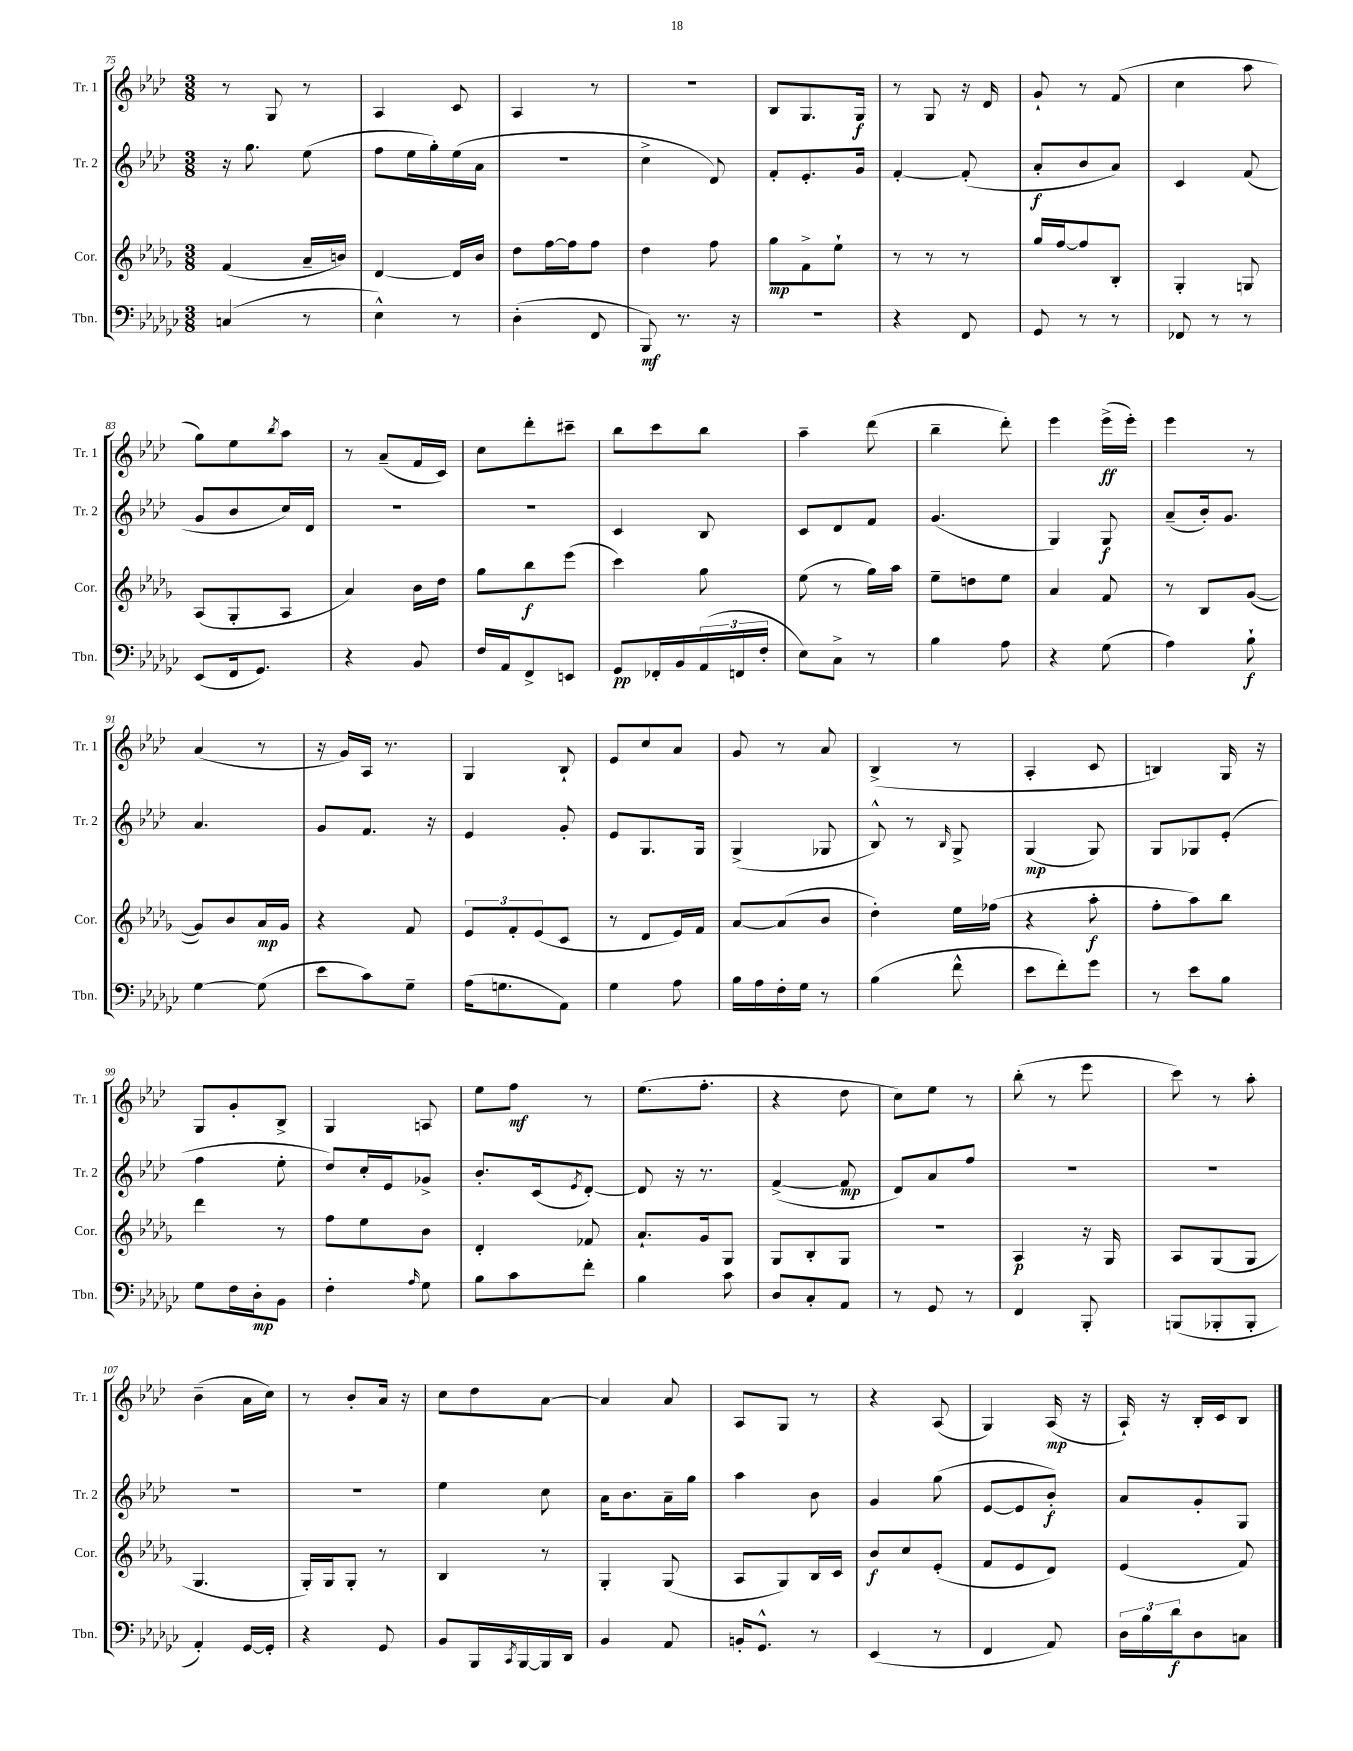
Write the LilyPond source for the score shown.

<<
\new StaffGroup <<
\new Staff = "s0" \with { instrumentName = "Tr. 1" shortInstrumentName = "Tr. 1" } {
    \clef treble \key aes \major \numericTimeSignature \time 3/8
    r8 g8 r8 |
    aes4 c'8 |
    aes4 r8 |
    r4. |
    bes8 g8. g16\f |
    r8 g8 r16 des'16 |
    g'8-! r8 f'8( |
    c''4 aes''8 |
    g''8) ees''8 \acciaccatura { bes''8 } aes''8 |
    r8 aes'8--( f'16 c'16) |
    c''8 des'''8-. cis'''8-- |
    bes''8 c'''8 bes''8 |
    aes''4-- des'''8( |
    bes''4-- des'''8-.) |
    ees'''4 ees'''16->\ff( ees'''16-.) |
    ees'''4 r8 |
    aes'4( r8 |
    r16 g'16) aes16 r8. |
    g4 bes8-! |
    ees'8 c''8 aes'8 |
    g'8 r8 aes'8 |
    bes4->( r8 |
    aes4-. c'8 |
    b4) g16 r16 |
    g8 g'8-. bes8-> |
    g4 a8 |
    ees''8 f''8\mf r8 |
    ees''8.( f''8.-. |
    r4 des''8 |
    c''8) ees''8 r8 |
    bes''8-.( r8 ees'''8 |
    c'''8) r8 aes''8-. |
    bes'4--( aes'16 c''16) |
    r8 bes'8-. aes'16 r16 |
    c''8 des''8 aes'8~ |
    aes'4 aes'8 |
    aes8 g8 r8 |
    r4 aes8( |
    g4) aes16\mp( r16 |
    aes16-!) r16 bes16-. c'16 bes8 \bar "|." |
}
\new Staff = "s1" \with { instrumentName = "Tr. 2" shortInstrumentName = "Tr. 2" } {
    \clef treble \key aes \major \numericTimeSignature \time 3/8
    r16 g''8. ees''8( |
    f''8 ees''16 g''16-.) ees''16( aes'16 |
    R4. |
    c''4-> des'8) |
    f'8-. ees'8.-. g'16 |
    f'4~-. f'8-.( |
    aes'8-.\f bes'8 aes'8) |
    c'4 f'8( |
    g'8 bes'8 c''16) des'16 |
    r4. |
    R4. |
    c'4 bes8 |
    c'8 des'8 f'8 |
    g'4.( |
    g4) g8\f |
    aes'8--( bes'16-.) g'8. |
    aes'4. |
    g'8 f'8. r16 |
    ees'4 g'8-. |
    ees'8 g8. g16 |
    g4->( ges8 |
    bes8-^) r8 \grace { bes16 } g8-> |
    g4\mp( g8) |
    g8 ges8 ees'8-.( |
    f''4 ees''8-. |
    des''8) c''16-. ees'16 ges'8-> |
    bes'8.-. c'16( \acciaccatura { ees'8 } des'8~-.) |
    des'8 r16 r8. |
    f'4~->( f'8\mp |
    des'8) aes'8 f''8 |
    R4. |
    R4. |
    R4. |
    R4. |
    ees''4 c''8 |
    aes'16 bes'8. aes'16-- g''16 |
    aes''4 bes'8 |
    g'4 g''8( |
    ees'8~ ees'8 bes'8-.\f) |
    aes'8 g'8-. g8 \bar "|." |
}
\new Staff = "s2" \with { instrumentName = "Cor." shortInstrumentName = "Cor." } {
    \clef treble \key des \major \numericTimeSignature \time 3/8
    f'4( aes'16-- b'16) |
    des'4~ des'16 bes'16 |
    des''8 f''16~ f''16 f''8 |
    des''4 f''8 |
    ges''8\mp f'8-> ees''8-! |
    r8 r8 r8 |
    ges''16 f''16~ f''8 bes8-. |
    ges4-. g8 |
    aes8( ges8-. aes8 |
    aes'4) bes'16 des''16 |
    ges''8 bes''8\f ees'''8( |
    c'''4) ges''8 |
    ees''8( r8 ges''16) aes''16 |
    ees''8-- d''8 ees''8 |
    aes'4 f'8 |
    r8 bes8 ges'8~( |
    ges'8) bes'8 aes'16\mp ges'16 |
    r4 f'8 |
    \tuplet 3/2 { ees'8 f'8-. ees'8( } c'8 |
    r8 des'8 ees'16) f'16 |
    aes'8~ aes'8( bes'8 |
    des''4-.) ees''16 fes''16( |
    r4 aes''8-.\f |
    f''8-. aes''8) bes''8 |
    des'''4 r8 |
    f''8 ees''8 bes'8 |
    des'4-. fes'8 |
    aes'8.-! ges'16 ges8 |
    ges8 bes8-. ges8 |
    R4. |
    aes4\p r16 ges16 |
    aes8 ges8( ges8 |
    ges4. |
    ges16-.) ges16 ges8-. r8 |
    bes4 r8 |
    ges4-. ges8( |
    aes8 ges8) bes16 c'16 |
    bes'8\f c''8 ees'8-.( |
    f'8 ees'8 des'8) |
    ees'4( f'8) \bar "|." |
}
\new Staff = "s3" \with { instrumentName = "Tbn." shortInstrumentName = "Tbn." } {
    \clef bass \key ges \major \numericTimeSignature \time 3/8
    c4( r8 |
    ees4-^) r8 |
    des4-.( f,8 |
    bes,,8\mf) r8. r16 |
    R4. |
    r4 f,8 |
    ges,8 r8 r8 |
    fes,8 r8 r8 |
    ees,8( f,16 ges,8.) |
    r4 bes,8 |
    f16 aes,16 f,8-> e,8 |
    ges,8\pp fes,16-. bes,16 \tuplet 3/2 { aes,16( f,16 f16-. } |
    ees8) ces8-> r8 |
    bes4 aes8 |
    r4 ges8( |
    aes4) bes8-!\f |
    ges4~ ges8( |
    ees'8 ces'8) ges8-- |
    aes16( g8. aes,8) |
    ges4 aes8 |
    bes16 aes16 f16-. ges16 r8 |
    bes4( f'8-^ |
    ees'8 f'8-.) ges'8 |
    r8 ees'8 bes8 |
    ges8 f16 des16-.\mp bes,8 |
    f4-. \grace { aes16 } ges8 |
    bes8 ces'8 f'8-. |
    bes4 ces'8 |
    des8 ces8-. aes,8 |
    r8 ges,8 r8 |
    f,4 bes,,8-. |
    b,,8( bes,,8-. bes,,8-. |
    aes,4-.) ges,16~ ges,16-. |
    r4 ges,8 |
    bes,8 bes,,16 \acciaccatura { ces,8 } bes,,16~ bes,,16 des,16 |
    bes,4 aes,8 |
    b,16-. ges,8.-^ r8 |
    ees,4( r8 |
    f,4 aes,8) |
    \tuplet 3/2 { des16 bes16 des'16\f } des8 c8 \bar "|." |
}
>>
>>
\layout { \context { \Score currentBarNumber = #75 } }
